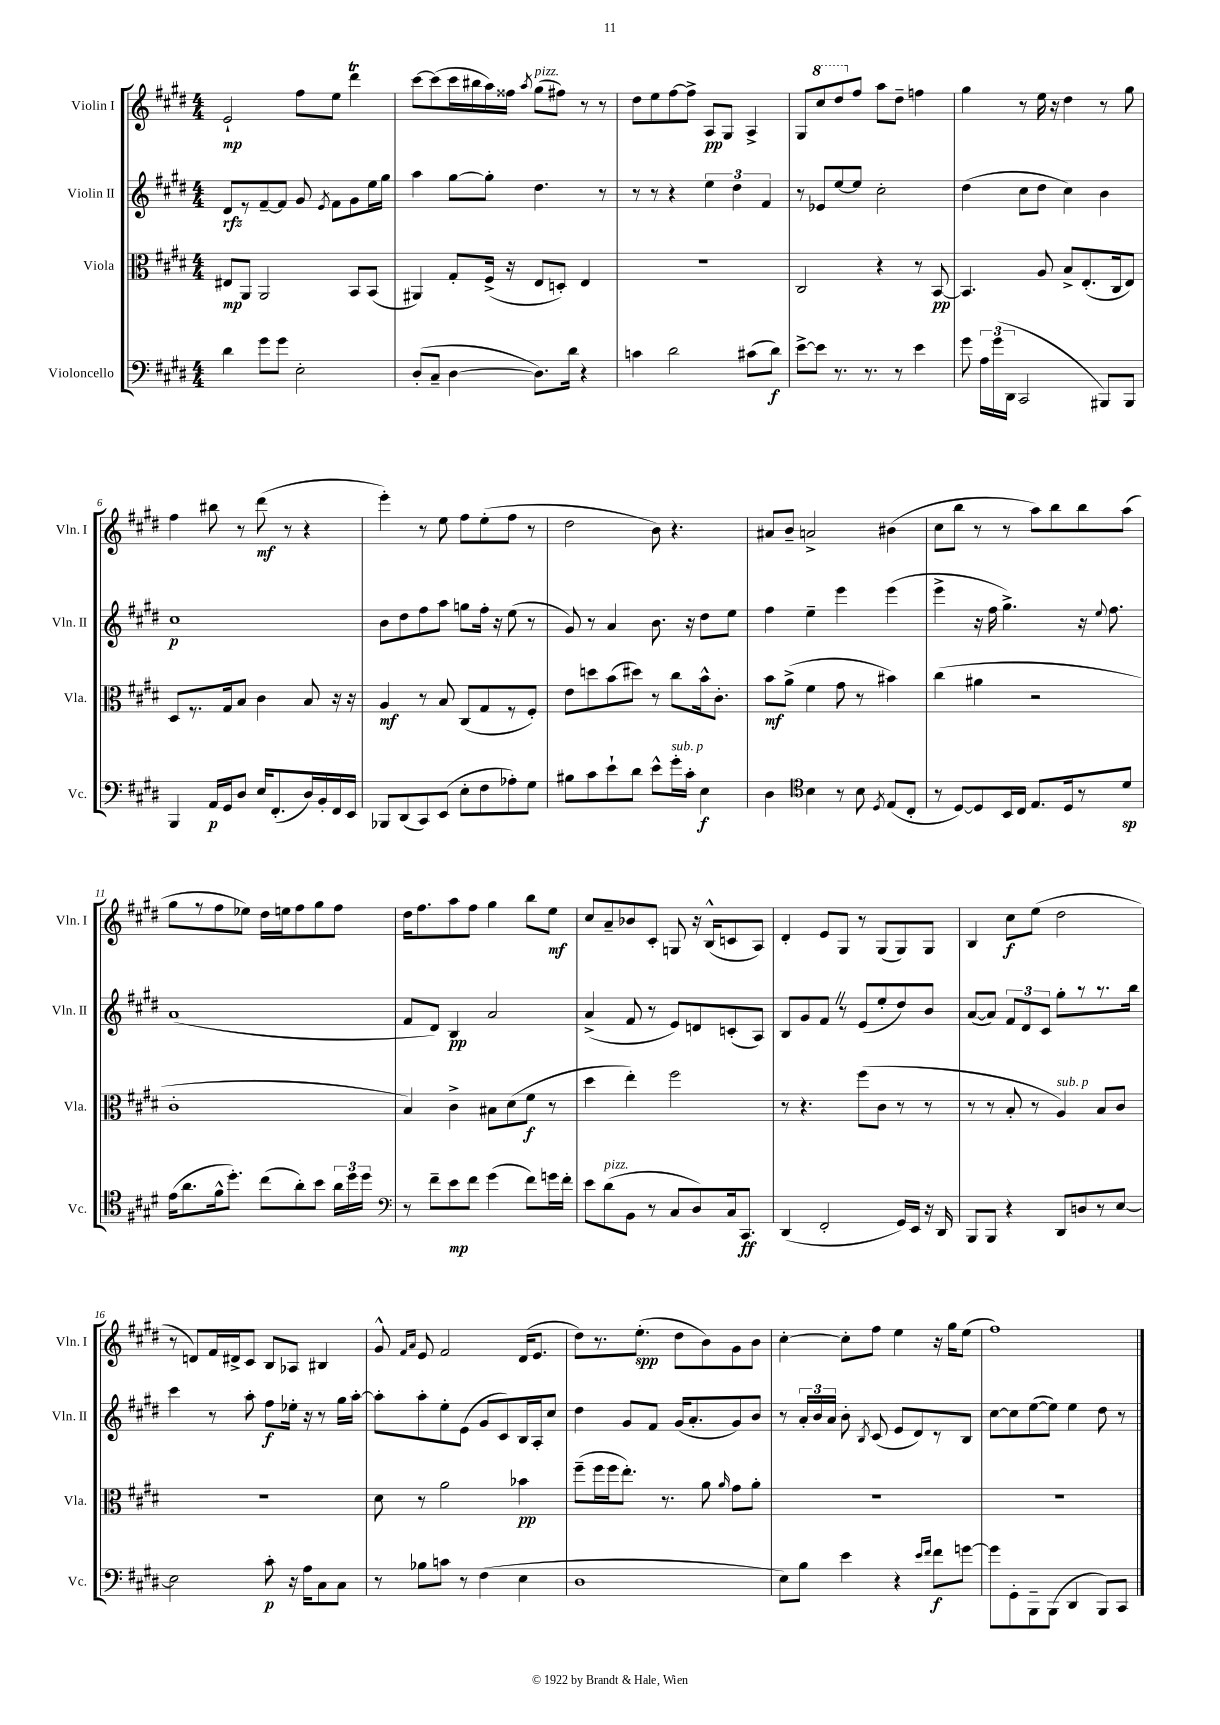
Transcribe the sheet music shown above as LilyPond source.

<<
\new StaffGroup <<
\new Staff = "s0" \with { instrumentName = "Violin I" shortInstrumentName = "Vln. I" } {
    \clef treble \key e \major \numericTimeSignature \time 4/4
    \autoBeamOff e'2-!\mp fis''8[ e''8] dis'''4\trill |
    cis'''8[~ cis'''8( cis'''16 bis''16 a''16) fisis''16] \acciaccatura { a''8 } gis''8[^\markup { \italic "pizz." }( fis''8]) r8 r8 |
    dis''8[ e''8 fis''8~ fis''8]-> a8[\pp gis8] a4-> |
    gis8[ \ottava #1 cis'''8 dis'''8 \ottava #0 fis''8] a''8[ dis''8]-- f''4 |
    gis''4 r8 e''16 r16 dis''4 r8 gis''8 |
    fis''4 bis''8 r8 dis'''8\mf( r8 r4 |
    e'''4-.) r8 e''8 fis''8[ e''8-.( fis''8] r8 |
    dis''2 b'8) r4. |
    ais'8[ b'8]-- a'2-> bis'4( |
    cis''8[ b''8] r8 r8 a''8[) b''8 b''8 a''8]( |
    gis''8[ r8 fis''8 ees''8]) dis''16[ e''16 fis''8 gis''8 fis''8] |
    dis''16[ fis''8. a''8 fis''8] gis''4 b''8[ e''8]\mf |
    cis''8[ a'8-- bes'8 cis'8]-. g8 r16 b16[-^( c'8 a8]) |
    dis'4-. e'8[ gis8] r8 gis8[( gis8) gis8] |
    b4 cis''8[\f e''8]( dis''2 |
    r8 d'8[) fis'16 dis'16-> cis'8] b8[ aes8] bis4 |
    gis'8-^ \grace { fis'16[ a'16] } e'8 fis'2 dis'16[( e'8.] |
    dis''8[) r8. e''8.]-.\spp( dis''8[ b'8) gis'8 b'8] |
    cis''4~-. cis''8[-. fis''8] e''4 r16 gis''16[ e''8]( |
    fis''1) \bar "|." |
}
\new Staff = "s1" \with { instrumentName = "Violin II" shortInstrumentName = "Vln. II" } {
    \clef treble \key e \major \numericTimeSignature \time 4/4
    \autoBeamOff dis'8[\rfz r8 fis'8~-- fis'8] gis'8 \acciaccatura { e'8 } fis'8[ gis'8 e''16 gis''16] |
    a''4 gis''8[~ gis''8]-. dis''4. r8 |
    r8 r8 r4 \tuplet 3/2 { e''4 dis''4 fis'4 } |
    r8 ees'8[ e''8~ e''8] cis''2-. |
    dis''4( cis''8[ dis''8] cis''4) b'4 |
    cis''1\p |
    b'8[ dis''8 fis''8 a''8] g''8[ fis''16]-. r16 e''8( r8 |
    gis'8) r8 a'4 b'8. r16 dis''8[ e''8] |
    fis''4 e''4-- e'''4 e'''4( |
    e'''4-> r16 fis''16 gis''4.->) r16 \appoggiatura { e''8 } fis''8. |
    a'1( |
    fis'8[ dis'8]) b4\pp a'2 |
    a'4->( fis'8 r8 e'8[) d'8 c'8-.( a8]) |
    b8[ gis'8 fis'8] \once \override BreathingSign.text = \markup { \musicglyph "scripts.caesura.straight" } \breathe r8 e'8[( e''8-. dis''8) b'8] |
    a'8[~( a'8]) \tuplet 3/2 { fis'8[ dis'8 cis'8] } gis''8[-. r8 r8. b''16] |
    cis'''4 r8 a''8-. fis''8[\f ees''16]-. r16 r8 gis''16[ a''16]~-. |
    a''8[-. a''8-. e''8-. e'8]( gis'8[ cis'8) b16 a16-. cis''8] |
    dis''4 gis'8[ fis'8] gis'16[( a'8.-. gis'8) b'8] |
    r8 \tuplet 3/2 { a'16[-. b'16 a'16] } b'8-. \acciaccatura { b8 } cis'8( e'8[ dis'8) r8 b8] |
    cis''8[~ cis''8 e''8~( e''8]) e''4 dis''8 r8 \bar "|." |
}
\new Staff = "s2" \with { instrumentName = "Viola" shortInstrumentName = "Vla." } {
    \clef alto \key e \major \numericTimeSignature \time 4/4
    \autoBeamOff eis8[\mp a,8] a,2 b,8[ b,8]( |
    ais,4) gis8[-. fis16]->( r16 e8[ d8]-.) e4 |
    R1 |
    cis2 r4 r8 b,8~\pp |
    b,4. a8 b8[-> e8.-.( cis16 e8]) |
    dis8[ r8. gis16 b8] cis'4 b8 r16 r16 |
    a4\mf r8 b8 cis8[( gis8 r8 fis8]-.) |
    e'8[ d''8 b'8( dis''8]) r8 cis''8[ b'16-^ cis'8.]-. |
    b'8[\mf a'8]->( fis'4 gis'8 r8 bis'4) |
    cis''4( ais'4 r2 |
    cis'1-. |
    b4) cis'4-> bis8[ dis'8( fis'8]\f r8 |
    dis''4 e''4-.) fis''2 |
    r8 r4. fis''8[( cis'8] r8 r8 |
    r8 r8 b8-. r8 a4^\markup { \italic "sub. p" }) b8[ cis'8] |
    R1 |
    dis'8 r8 a'2 bes'4\pp |
    fis''8[--( fis''16 fis''16 e''8.]-.) r8. a'8 \grace { a'16 } gis'8[ a'8]-. |
    r1 |
    r1 \bar "|." |
}
\new Staff = "s3" \with { instrumentName = "Violoncello" shortInstrumentName = "Vc." } {
    \clef bass \key e \major \numericTimeSignature \time 4/4
    \autoBeamOff dis'4 gis'8[ gis'8] e2-. |
    dis8[-.( cis8]-- dis4~ dis8.[) dis'16] r4 |
    c'4 dis'2 cis'8[( dis'8]\f) |
    e'8[~-> e'8] r8. r8. r8 e'4 |
    gis'8 \tuplet 3/2 { a16[ gis'16( dis,16] } cis,2 bis,,8[) bis,,8] |
    b,,4 a,16[\p gis,16 dis8] e16[ fis,8.-.( dis16) b,16-. fis,16 e,16] |
    bes,,8[ dis,8( cis,8) e,8]( e8[-. fis8 aes8-.) gis8] |
    bis8[ cis'8 e'8-! dis'8] e'8[-^ gis'16-.^\markup { \italic "sub. p" } cis'16]-. e4\f |
    dis4 \clef tenor b4 r8 b8 \acciaccatura { dis8 } e8[( cis8]-. |
    r8 dis8[~) dis8 b,16 cis16] e8.[ dis16 r8 dis'8]\sp |
    e'16[( a'8. fis'16-^ dis''8.]-.) cis''8[( a'8-.) b'8] \tuplet 3/2 { a'16[ dis''16 dis''16] } |
    \clef bass r8 fis'8[-- e'8\mp fis'8] gis'4( fis'8[) g'16 fis'16]-. |
    e'8[ dis'8^\markup { \italic "pizz." }( b,8] r8 cis8[ dis8) cis16 cis,8.]\ff |
    dis,4( fis,2-. gis,16[) e,16] r16 dis,16 |
    b,,8[ b,,8] r4 dis,8[ d8 r8 e8]~ |
    e2 cis'8-.\p r16 a16[ cis8 cis8] |
    r8 bes8[ c'8] r8 fis4( e4 |
    dis1 |
    e8[) b8] e'4 r4 \grace { e'16[ fis'16] } fis'8[\f g'8]~ |
    g'8[ gis,8-. b,,8-- b,,8]( dis,4 b,,8[) cis,8] \bar "|." |
}
>>
>>
